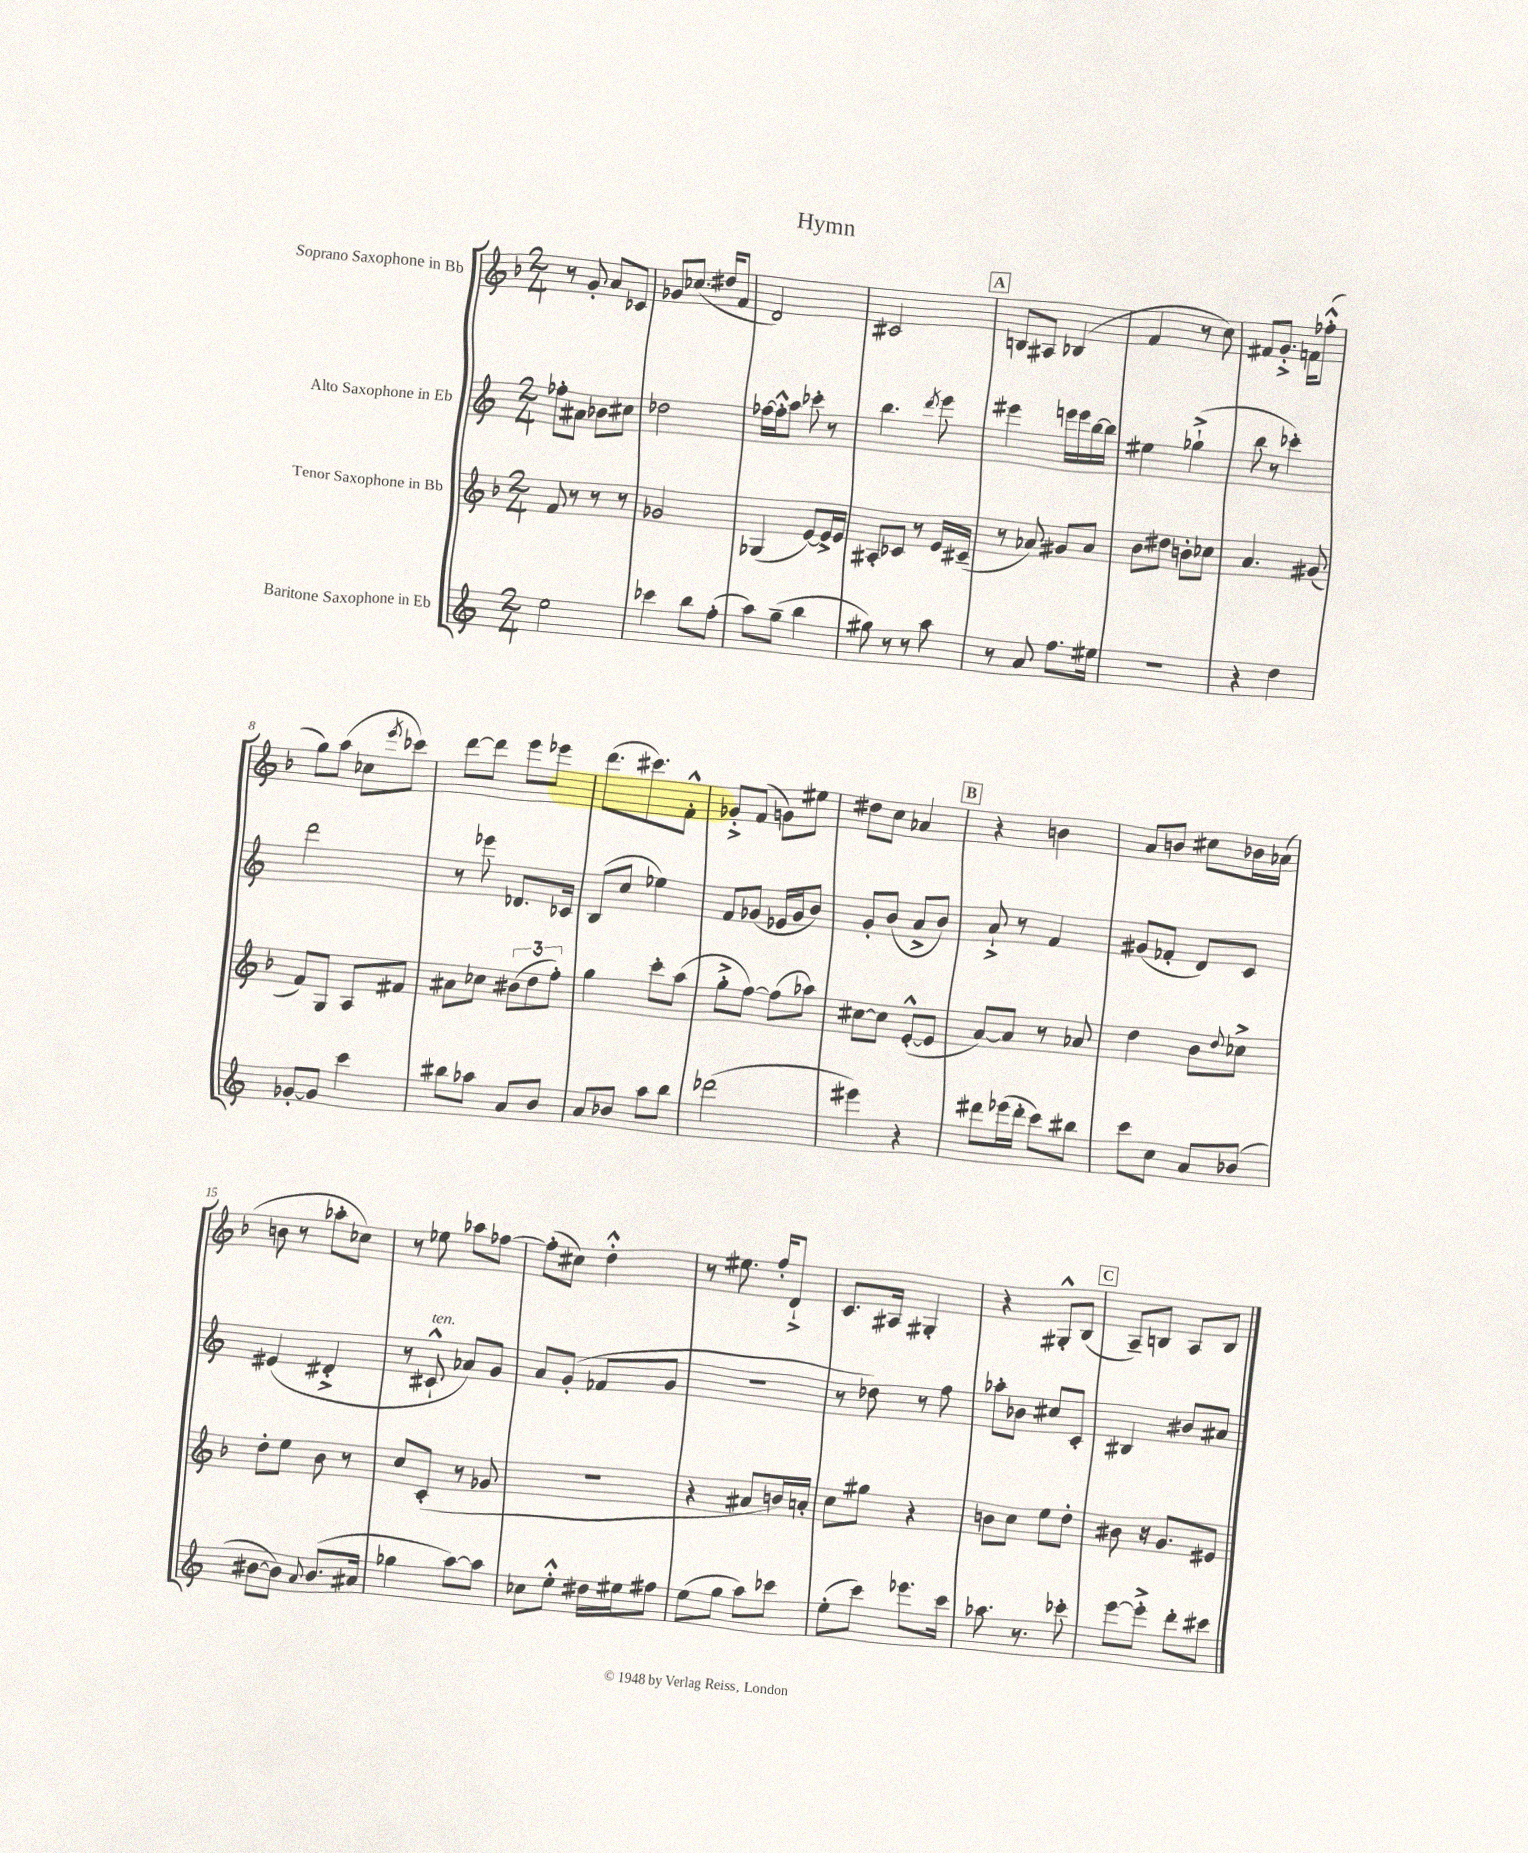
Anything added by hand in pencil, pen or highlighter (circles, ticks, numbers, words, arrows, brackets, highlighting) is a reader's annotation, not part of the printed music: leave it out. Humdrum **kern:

**kern	**kern	**kern	**kern
*part4	*part3	*part2	*part1
*staff4	*staff3	*staff2	*staff1
*I"Baritone Saxophone in Eb	*I"Tenor Saxophone in Bb	*I"Alto Saxophone in Eb	*I"Soprano Saxophone in Bb
*clefG2	*clefG2	*clefG2	*clefG2
*k[]	*k[b-]	*k[]	*k[b-]
*M2/4	*M2/4	*M2/4	*M2/4
=1	=1	=1	=1
2ee\	8f/	8ff-X'\L	8r
.	8r	8a#X\J	8g'/
.	8r	8b-X\L	8a/L
.	8r	8cc#X\J	8c-X/J
=2	=2	=2	=2
4ccc-X\	2g-X/	2dd-X\	8g-X/L
.	.	.	(8.cc-X/J
8bb\L	.	.	.
.	.	.	16dd#X/KL
(8ff'\J	.	.	8f/J
=3	=3	=3	=3
8aa\L)	(4G-X/	[16ff-X\LL	2d/)
.	.	16ff-'^^\J]	.
(8gg~\J	.	8aa\J	.
4bb\	[8e/L)	8ccc-X'\	.
.	16e^/L]	8r	.
.	16e/JJ	.	.
=4	=4	=4	=4
8gg#X\)	8A#X'/L	4.bb\	2c#X/
8r	8c-X/J	.	.
8r	8r	.	.
.	.	8qddd/	.
8aa\	16e/LL	8eee\	.
.	(16c#X~/JJ	.	.
!!LO:REH:place=s1:t=A
=5	=5	=5	=5
8r	8r	4eee#X\	8Bn/L
8a/	8a-X/)	.	8A#X/J
8.ff\L	8g#X/L	16eeen\LL	(4B-X/
.	.	16eee\	.
.	8a-/J	[16bb\	.
16ee#X\Jk	.	16bb\JJ]	.
=6	=6	=6	=6
2r	8b-\L	4ee#X\	4f/
.	8dd#X\J	.	.
.	8bn'\L	(4gg-X`^\	8r
.	8cc-X\J	.	8cc\)
=7	=7	=7	=7
4r	4.a/	8bb\	8f#X/L
.	.	8r	8.g'^/J
4dd\	.	4ccc-X'\)	.
.	.	.	16fn\KL
.	(8g#X/	.	(8ff-X'^^\J
!!LO:LB:g=z
=8	=8	=8	=8
[8g-X'/L	8f/L)	2ddd\	8gg\L)
8g-/J]	8G/J	.	(8aa\J
4ccc\	8A/L	.	8cc-X\L
.	.	.	8qeee/
.	8f#X/J	.	8ccc-X\J)
=9	=9	=9	=9
8bb#X\L	8a#X\L	8r	[8ddd\L
8aa-X\J	8cc-X\J	8eee-X\	8ddd\J]
8a/L	(12b#X\L	8.d-X/L	8eee\L
.	12dd\	.	.
8b/J	.	.	8eee-X\J
.	12ff'\J)	.	.
.	.	16c-X/Jk	.
=10	=10	=10	=10
8a/L	4gg\	(8B/L	(8.ddd\L
8b-X/J	.	8cc/J	.
.	.	.	8.ccc#X\)
8aa\L	8ccc'\L	4ee-X\)	.
8bb\J	(8aa\J	.	8f'^^\J
=11	=11	=11	=11
(2ddd-X\	8gg'^\L	8f/L	8g-X'^/L
.	[8ff\J)	(8g-X/J	(8f/J
.	(8ff\L]	16e-X/LL	8gn\L)
.	.	16g-/J	.
.	8aa-X\J)	8b/J)	8ee#X\J
=12	=12	=12	=12
4eee#X\)	[8cc#X\L	8g'/L	8dd#X\L
.	8cc#\J]	(8b/J	8cc\J
4r	([8e'^^/L	8a^/L	4a-X/
.	8e/J]	8b/J)	.
!!LO:REH:place=s1:t=B
=13	=13	=13	=13
8ddd#X\L	[8a/L)	8a`^/	4r
(16eee-X\L	8a/J]	8r	.
16ddd#'\JJ	.	.	.
8ccc\L)	8r	4f/	4bn\
8bb#X\J	8a-X/	.	.
=14	=14	=14	=14
8ccc\L	4dd\	(8g#X/L	8a/L
8cc\J	.	8f-X'/J	8bn/J
8a/L	8b-\L	8d/L)	8cc#X\L
.	8qqdd/	.	.
(8b-X/J	8cc-X^\J	8c/J	16b-X\L
.	.	.	(16a-X\JJ
!!LO:LB:g=z
=15	=15	=15	=15
[8b#X\L	8dd'\L	(4e#X/	8bn\
8b#\J])	8ee\J	.	8r
8qqa/	.	.	.
(8.b#/L	8b-\	4d#X'^/	8aa-X'\L
.	8r	.	8cc-X\J)
16a#X/Jk	.	.	.
=16	=16	=16	=16
4gg-X\	8cc/L	8r	8r
!	!	!LO:TX:a:i:t=ten.	!
.	(8c'/J	8c#X`^^/	8ee-X\
[8aa\L)	8r	8a-X/L)	8aa-X\L
8aa\J]	8g-X/	8g/J	[8ff-X\J
=17	=17	=17	=17
8cc-X\L	2r	8a/L	(8ff-'\L]
8ee'^^\J	.	(8g'/J	8cc#X\J)
16dd#X\LL	.	8f-X/L	4dd'^^\
16ee#X\J	.	.	.
8ff#X\J	.	8g/J	.
=18	=18	=18	=18
(8ee\L	4r	2r	8r
8gg\J	.	.	8.ee#X\
8aa\L)	8a#X/L	.	.
.	.	.	16ff'/KL
8ccc-X\J	16bn/L)	.	8d`^/J
.	16an'/JJ	.	.
=19	=19	=19	=19
(8ee'\L	8cc\L	8r	8.c/L
8ccc\J)	8gg#X\J	8dd-X\)	.
.	.	.	16A#X/Jk
8.eee-X\L	4r	8r	4G#X'/
.	.	8ff\	.
16ccc\Jk	.	.	.
=20	=20	=20	=20
8.aa-X\	8bn\L	8aa-X'\L	4r
.	8cc\J	8b-X\J	.
8.r	.	.	.
.	8ee\L	8cc#X/L	8G#X'^^/L
8ccc-X'\	8dd'\J	8c'/J	(8B-/J
!!LO:REH:place=s1:t=C
=21	=21	=21	=21
[8eee\L	8b#X\	4B#X/	8A~/L)
8eee'^\J]	16r	.	8Bn/J
.	8.g/L	.	.
8ddd'\L	.	8b#X/L	8A/L
8ccc#X\J	8e#X/J	8a#X/J	8B/J
==	==	==	==
*-	*-	*-	*-
